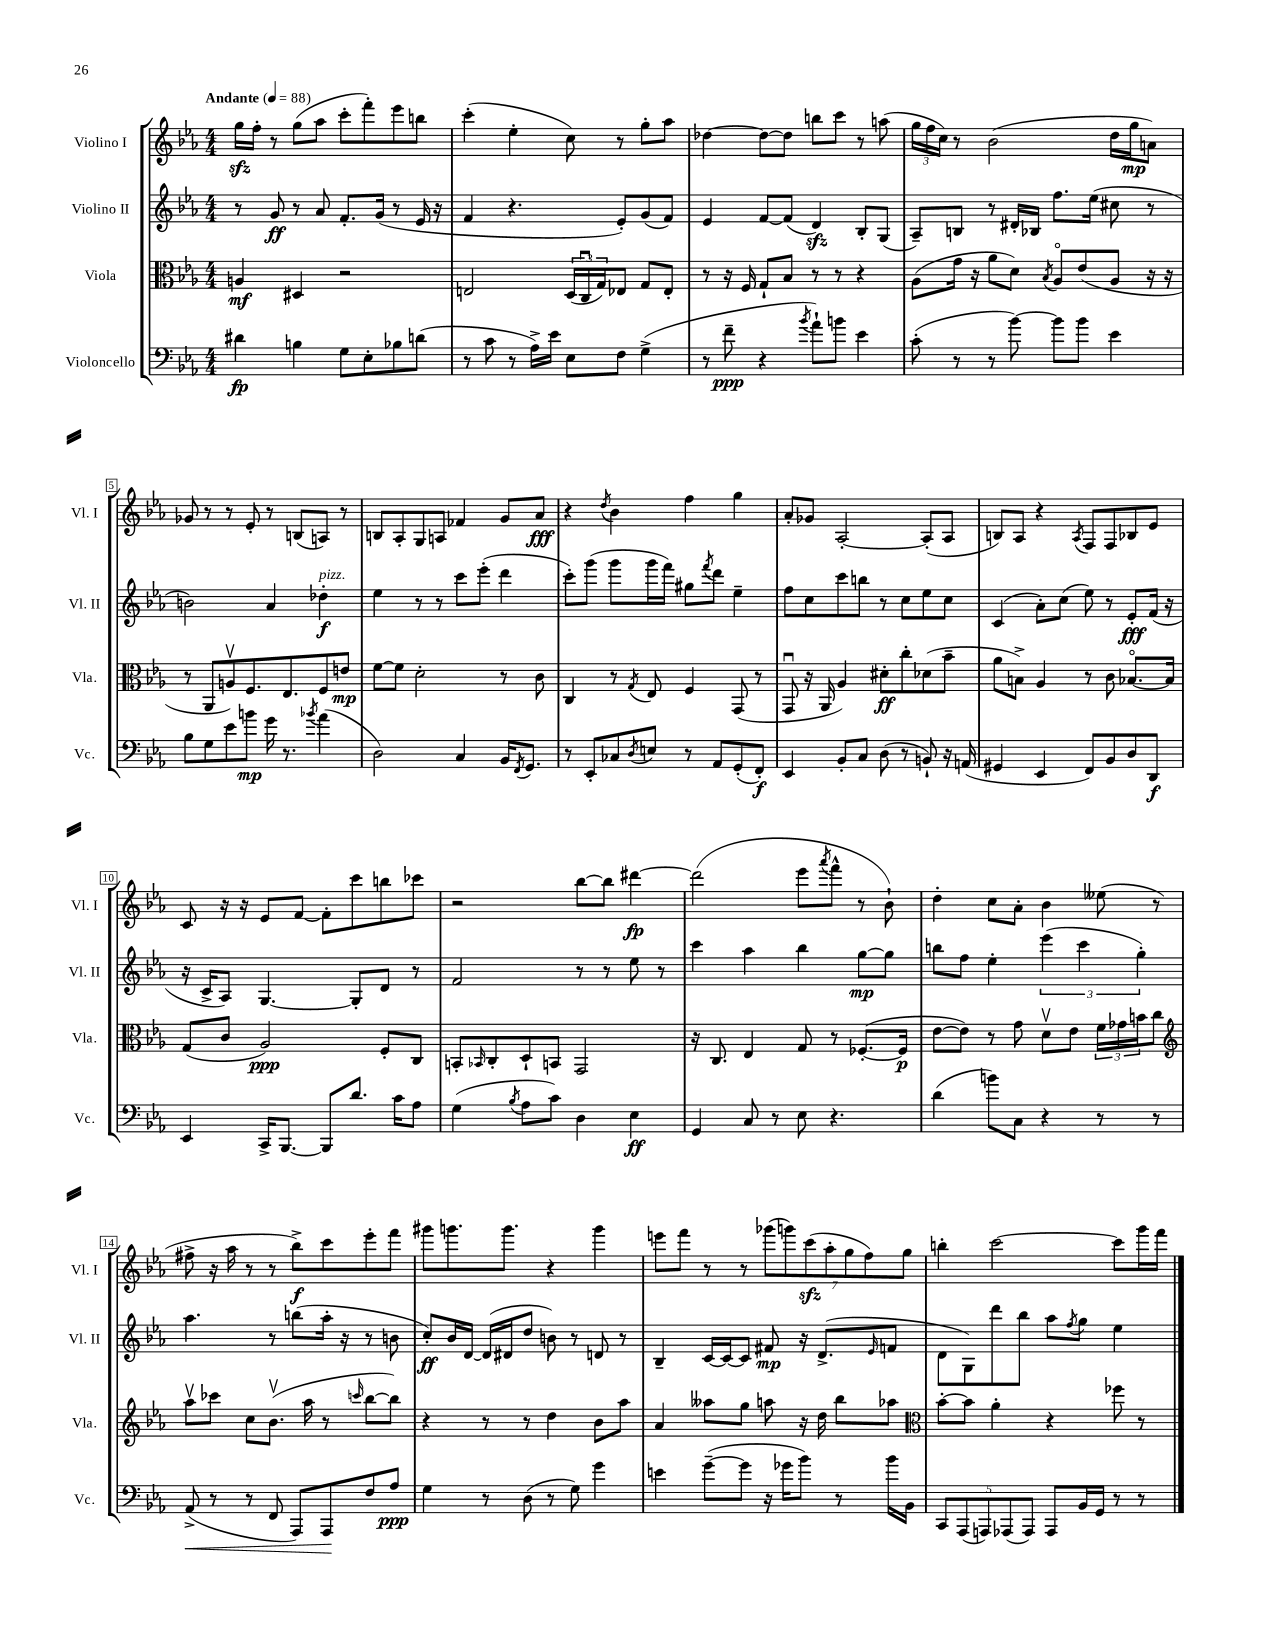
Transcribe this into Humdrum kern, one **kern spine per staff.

**kern	**kern	**kern	**kern
*staff4	*staff3	*staff2	*staff1
*clefF4	*clefC3	*clefG2	*clefG2
*k[b-e-a-]	*k[b-e-a-]	*k[b-e-a-]	*k[b-e-a-]
*M4/4	*M4/4	*M4/4	*M4/4
*MM88	*MM88	*MM88	*MM88
4d#\	4A/	8r	16gg\LL
.	.	.	16ff'\JJ
.	.	8g/	8r
4B\	4D#/	8r	(8gg\L
.	.	8a-/	8aa-\J
8G\L	2r	8.f'/L	8ccc'\L
8E-'\	.	.	8fff'\)
.	.	(16g/Jk	.
8B-\	.	8r	8eee-\
(8d\J	.	16e-/	8bb\J
.	.	16r	.
=	=	=	=
8r	2E/	4f/	(4ccc'\
8c\	.	.	.
8r	.	4.r	4ee-'\
16A-^\LL)	.	.	.
16e-\JJ	.	.	.
8E-\L	(24D/LL	.	8cc\)
.	24Cu/	.	.
.	24G/J)	.	.
8F\J	8E-/J	8e-'/L)	8r
(4G^\	8G/L	(8g/	8gg'\L
.	8E-'/J	8f/J)	8aa-\J
=	=	=	=
8r	8r	4e-/	[4dd-\
8f~\	16r	.	.
.	16F/	.	.
4r	8G`/L	[8f/L	8dd-\_L
.	8B-/J	(8f/]J	8dd-\]J
8qb-/	.	.	.
8a-`\L)	8r	4d/)	8bb\L
8b\J	8r	.	8ccc\J
4e-\	4r	8B-'/L	8r
.	.	(8G/J	(8aa\
=	=	=	=
(8c'\	(8A-\L	8A-~/L)	24gg\LL
.	.	.	24ff\
.	.	.	24cc\JJ)
8r	16g\Jk	8B/J	8r
.	16r	.	.
8r	8a-\L	8r	(2b-\
[8b-\)	8d\J)	16d#'/LL	.
.	.	16B-/JJ	.
.	8qB-/	.	.
8b-\]L	8A-o/L	8.ff\L	.
8b-\J	(8e-/	.	.
.	.	(16ee-\Jk	.
4e-\	8A-/J	8cc#\	16dd\LL
.	.	.	16gg\J
.	16r	8r	8a\J)
.	16r	.	.
=	=	=	=
8B-\L	8r	2b\)	8g-/
8G\	8AA-/L	.	8r
8e-\	8Av/)	.	8r
8b\J	8.F/	.	8e-'/
16g\	.	4a-/	8r
8.r	8.E-/	.	.
.	.	.	(8B/L
8qb-/	.	.	.
(4a-\	8F/	4dd-'\	8A/J)
.	8e/J	.	8r
=	=	=	=
2D\)	[8f\L	4ee-\	8B/L
.	8f\]J	.	8A-'/
.	2d'\	8r	8G/
.	.	8r	8A/J
4C/	.	8ccc\L	4f-/
.	.	(8eee-'\J	.
16BB-/LK	8r	4ddd\	8g/L
8qFF/	.	.	.
8.GG/J	.	.	.
.	8c\	.	8a-/J
=	=	=	=
8r	4C/	8ccc'\L)	4r
8EE-'/L	.	(8ggg\J	.
.	.	.	8qdd/
8C-/	8r	8ggg\L	4b-\
8qD/	8qG/	.	.
8E/J	8E-/	16ggg\L	.
.	.	16fff\JJ)	.
8r	4F/	8gg#\L	4ff\
.	.	8qfff/	.
8AA-/L	.	8ddd\J	.
(8GG'/	(8GG/	4ee-~\	4gg\
8FF'/J)	8r	.	.
=	=	=	=
4EE-/	8GGu/	8ff\L	8a-'/L
.	16r	8cc\	8g-/J
.	16AA-/	.	.
8BB-'/L	4A-/)	8ccc\	[2A-'/
8C/J	.	8bb\J	.
(8D\	8d#'\L	8r	.
8r	8cc'\	8cc\L	.
8BB`/)	(8d-\	8ee-\	(8A-'/]L
16r	8b-~\J	8cc\J	8A-/J
(16AA/	.	.	.
=	=	=	=
4GG#/	8a-\L	(4c/	8B/L)
.	8B^\J)	.	8A-/J
4EE-/	4A-/	8a-'\L)	4r
.	.	(8cc\J	.
.	.	.	8qA-/
8FF/L)	8r	8ee-\)	8F/L
8BB-/	8c\	8r	8F/
8D/	[8.B-o/L	8e-'/L	8B-/
8DD/J	.	(16f/Jk	8e-/J
.	16B-/]Jk	16r	.
=	=	=	=
4EE-/	(8G/L	16r	8c/
.	.	16c^/LK	.
.	8c/J	8A-/J)	16r
.	.	.	16r
16CC^/LK	2A-/)	[4.G/	8e-/L
[8.BBB-/J	.	.	.
.	.	.	[8f/J
8BBB-/]L	.	.	8f'\]L
8.d/J	.	8G'/]L	8ccc\
.	8F'/L	8d/J	8bb\
16c\LK	.	.	.
8A-\J	8C/J	8r	8ccc-\J
=	=	=	=
(4G\	8BB'/L	2f/	2r
.	16qqBB-/	.	.
.	8C'/	.	.
8qB-/	.	.	.
8A-\L	8D`/	.	.
8c\J)	8BB/J	.	.
4D\	2GG/	8r	[8bb-\L
.	.	8r	8bb-\]J
4E-\	.	8ee-\	[4ddd#\
.	.	8r	.
=	=	=	=
4GG/	16r	4ccc\	(2ddd#\]
.	8.C/	.	.
8C/	4E-/	4aa-\	.
8r	.	.	.
8E-\	8G/	4bb-\	8eee-\L
.	.	.	8qaaa-/
4.r	8r	.	8fff^^\J
.	([8.F-'/L	[8gg\L	8r
.	.	8gg\]J	8b-`\)
.	16F-/]Jk	.	.
=	=	=	=
(4d\	[8e-\L	8bb\L	4dd'\
.	8e-\]J)	8ff\J	.
8b\L)	8r	4ee-'\	8cc\L
8C\J	8g\	.	8a-'\J
4r	8dv\L	(6eee-\	4b-\
.	8e-\J	.	.
.	.	6ccc\	.
8r	24f\LL	.	(8ee--\
.	24g-\	.	.
.	24b\J	6gg'\)	.
8r	8cc\J	.	8r
=	=	=	=
*	*clefG2	*	*
(8AA-^/	8aa-v\L	4.aa-\	8ff#^\
8r	8ccc-\J	.	16r
.	.	.	16aa-\
8r	8cc\L	.	8r
8FF/	(8.b-v\J	8r	8r
8AAA-/L)	.	(8bb\L	8bb-^\L)
.	16aa-\	.	.
8AAA-/	8r	16aa-'\Jk	8ccc\
.	.	16r	.
.	16qqccc/	.	.
8F/	[8bb-\L	8r	8eee-'\
8A-/J	8bb-\]J)	8b\	8fff\J
=	=	=	=
4G\	4r	8cc'/L)	8ggg#\L
.	.	16b-/L	8.ggg\
.	.	[16d/JJ	.
8r	8r	(16d/]LL	.
.	.	16d#/J	8.ggg\J
(8D\	8r	8dd/J	.
8r	4dd\	8b\)	4r
8G\)	.	8r	.
4g\	8b-\L	8d/	4ggg\
.	8aa-\J	8r	.
=	=	=	=
4e\	4a-/	4B-~/	8eee\L
.	.	.	8fff\J
([8g~\L	8aa--\L	[16c/LL	8r
.	.	16c/_J	.
8g\]J	8gg\J	8c/]J	8r
16r	8aa\	8f#/	(14ggg-\L
16g-\LK	.	.	.
.	.	.	14ggg\)
8b-\J)	16r	16r	.
.	.	.	(14ccc\
.	16dd\	(8.d^/L	.
.	.	.	14aa-'\
8r	8bb-\L	.	.
.	.	.	14gg\
.	.	.	14ff\)
.	.	16qqe-/	.
16b-\LL	8aa-\J	8f/J	.
.	.	.	14gg\J
16BB-\JJ	.	.	.
=	=	=	=
*	*clefC3	*	*
10CC/L	[8b-'\L	8d\L	4bb'\
(10AAA-/	.	.	.
.	8b-\]J	8G\)	.
10AAA/)	.	.	.
.	4a-'\	8ddd\	[2ccc\
(10AAA-/	.	.	.
.	.	8bb-\J	.
10AAA-/J)	.	.	.
8AAA-/L	4r	8aa-\L	.
.	.	8qff/	.
16BB-/L	.	8gg\J	.
16GG/JJ	.	.	.
8r	8ff-\	4ee-\	8ccc\]L
8r	8r	.	16ggg\L
.	.	.	16fff\JJ
==	==	==	==
*-	*-	*-	*-
